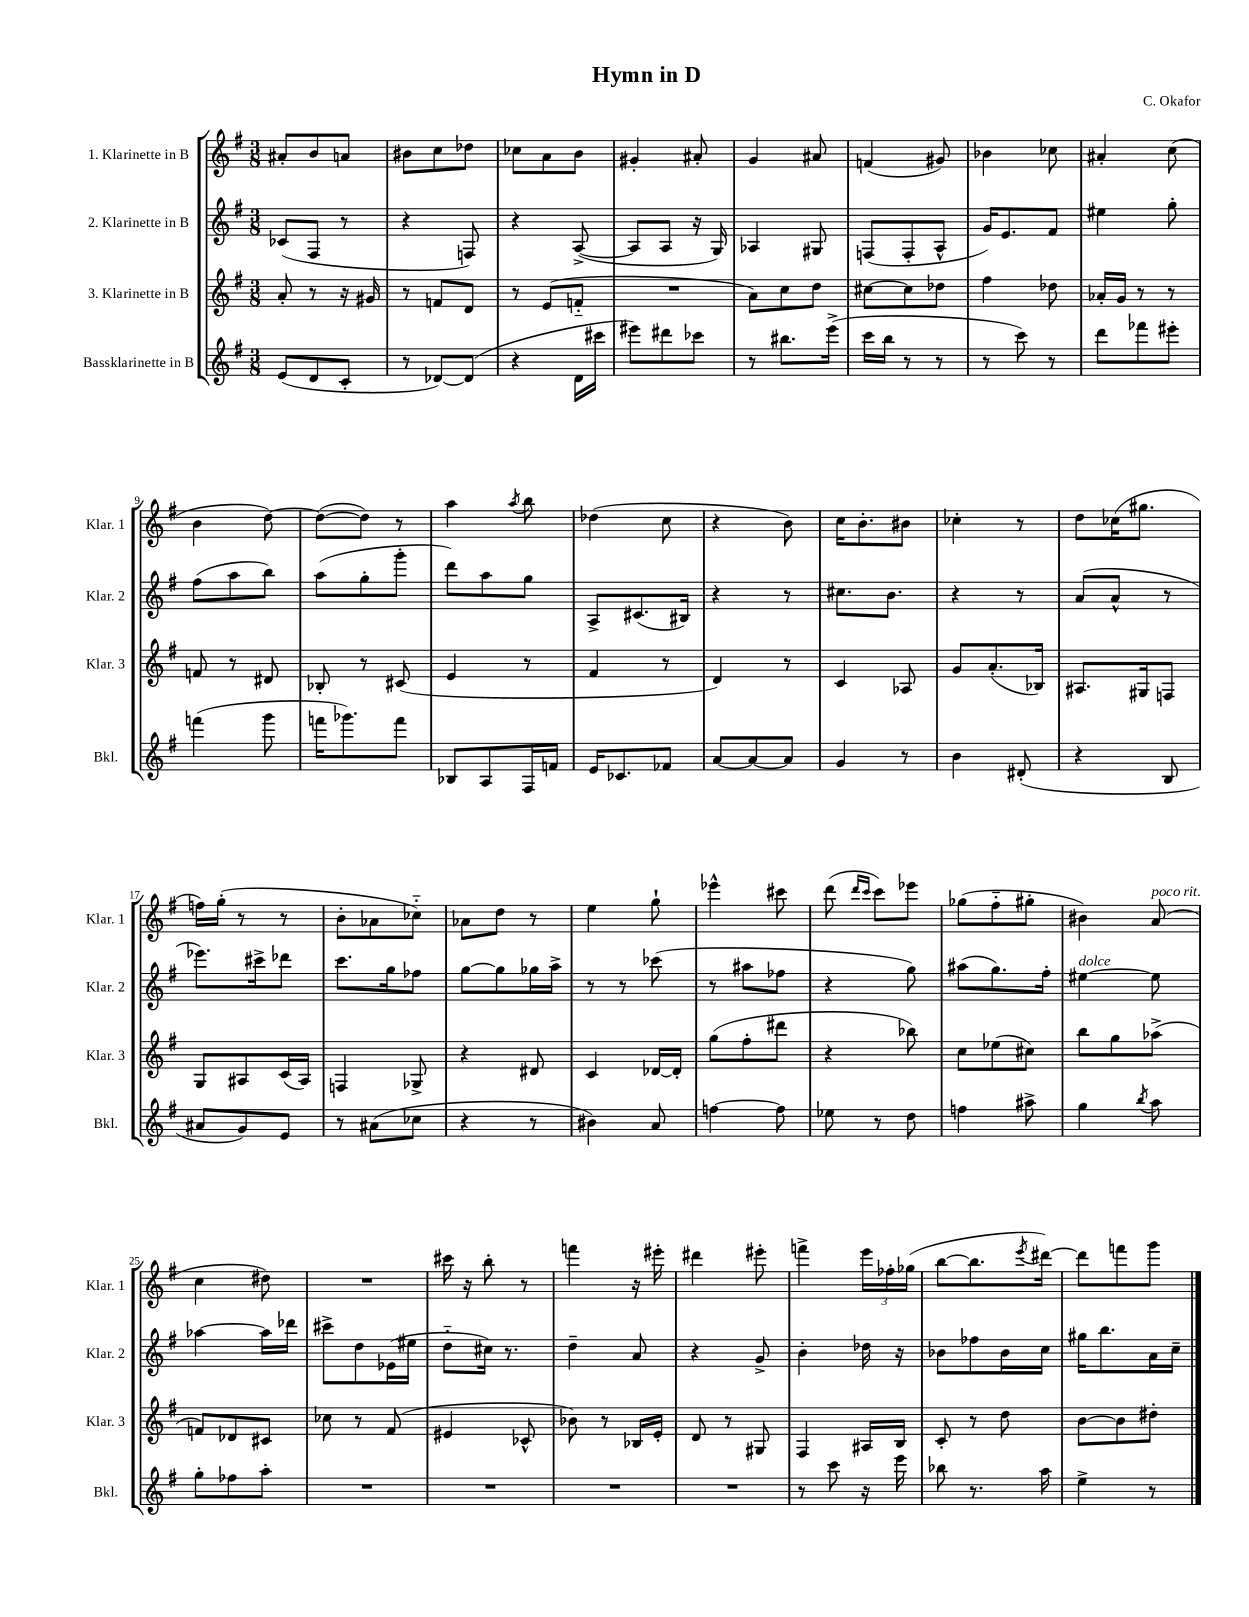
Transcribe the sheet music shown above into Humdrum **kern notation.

**kern	**kern	**kern	**kern
*staff4	*staff3	*staff2	*staff1
*clefG2	*clefG2	*clefG2	*clefG2
*k[f#]	*k[f#]	*k[f#]	*k[f#]
*M3/8	*M3/8	*M3/8	*M3/8
(8e	8a'	(8c-	8a#'
8d	8r	8F#	8b
8c'	16r	8r	8a
.	16g#	.	.
=	=	=	=
8r	8r	4r	8b#
[8d-)	8f	.	8cc
(8d-]	8d	8F)	8dd-
=	=	=	=
4r	8r	4r	8cc-
.	(8e	.	8a
16d	8f'~	([8A^	8b
16ccc#	.	.	.
=	=	=	=
8eee#)	4.r	8A]	4g#'
8ddd#	.	8A	.
8ccc-	.	16r	8a#'
.	.	16G)	.
=	=	=	=
8r	8a)	4A-	4g
8.bb#	8cc	.	.
.	8dd	8G#	8a#
(16eee^	.	.	.
=	=	=	=
16ccc	[8cc#	(8F	(4f
16bb	.	.	.
8r	8cc#]	8F'	.
8r	8dd-	8A^^	8g#)
=	=	=	=
8r	4ff#	16g)	4b-
.	.	8.e	.
8ccc)	.	.	.
8r	8dd-	8f#	8cc-
=	=	=	=
8ddd	16a-'	4ee#	4a#'
.	16g	.	.
8fff-	8r	.	.
8eee#'	8r	8gg'	(8cc
=	=	=	=
(4fff	8f	(8ff#	4b
.	8r	8aa	.
8ggg	8d#	8bb)	[8dd)
=	=	=	=
16fff	8B-'	(8aa	(8dd_
8.ggg-)	.	.	.
.	8r	8gg'	8dd])
8fff	(8c#	8ggg'	8r
=	=	=	=
8B-	4e	8ddd)	4aa
8A	.	8aa	.
.	.	.	8qaa
16F#	8r	8gg	8bb
16f	.	.	.
=	=	=	=
16e	4f#	8A^	(4dd-
8.c-	.	.	.
.	.	(8.c#	.
8f-	8r	.	8cc
.	.	16B#)	.
=	=	=	=
[8a	4d)	4r	4r
8a_	.	.	.
8a]	8r	8r	8b)
=	=	=	=
4g	4c	8.cc#	16cc
.	.	.	8.b'
.	.	8.b	.
8r	8A-	.	8b#
=	=	=	=
4b	8g	4r	4cc-'
.	(8.a'	.	.
(8d#'	.	8r	8r
.	16B-)	.	.
=	=	=	=
4r	8.A#	(8a	8dd
.	.	8a^^	(16cc-
.	16G#	.	8.gg#
8B	8F	8r	.
=	=	=	=
8a#	8G	8.eee-)	16ff)
.	.	.	(16gg'
8g)	8A#	.	8r
.	.	16ccc#^	.
8e	(16c	8ddd-	8r
.	16A#)	.	.
=	=	=	=
8r	4F	8.ccc	8b'
(8a#	.	.	8a-
.	.	16gg	.
8cc-	8G-^	8ff-	8cc-'~)
=	=	=	=
4r	4r	[8gg	8a-
.	.	8gg]	8dd
8r	8d#	16gg-	8r
.	.	16aa^	.
=	=	=	=
4b#)	4c	8r	4ee
.	.	8r	.
8a	[16d-	(8ccc-	8gg`
.	16d-']	.	.
=	=	=	=
[4ff	(8gg	8r	4eee-^^
.	8ff#'	8aa#	.
8ff]	8ddd#	8ff-	8ccc#
=	=	=	=
8ee-	4r	4r	(8ddd
.	.	.	16qqddd
.	.	.	16qqccc
8r	.	.	8ccc)
8dd	8bb-)	8gg)	8eee-
=	=	=	=
4ff	8cc	(8aa#	(8gg-
.	(8ee-	8.gg)	8ff#'~
8aa#^	8cc#)	.	8gg#'
.	.	16ff#'	.
=	=	=	=
4gg	8bb	[4ee#	4b#)
.	8gg	.	.
8qbb	.	.	.
8aa	(8aa-^	8ee#]	(8a
=	=	=	=
8gg'	8f)	[4aa-	4cc
8ff-	8d-	.	.
8aa'	8c#	16aa-]	8dd#)
.	.	16ddd-	.
=	=	=	=
4.r	8cc-	8ccc#^	4.r
.	8r	8dd	.
.	(8f#	(16e-	.
.	.	16ee#	.
=	=	=	=
4.r	4e#	8dd'~	16ccc#
.	.	.	16r
.	.	16cc#)	8bb'
.	.	8.r	.
.	8c-^^	.	8r
=	=	=	=
4.r	8b-)	4dd~	4fff
.	8r	.	.
.	16B-	8a	16r
.	16e'	.	16eee#'
=	=	=	=
4.r	8d	4r	4ddd#
.	8r	.	.
.	8G#	8g^	8eee#'
=	=	=	=
8r	4F#	4b'	4fff^
8ccc	.	.	.
16r	16A#	16dd-	24eee
.	.	.	24ff-'
16eee	16B	16r	.
.	.	.	(24gg-
=	=	=	=
8bb-	8c'	8b-	[8bb
8.r	8r	8ff-	8.bb]
.	8dd	16b-	.
.	.	.	8qeee
16aa	.	16cc	[16ddd#)
=	=	=	=
4ee^	[8b	16gg#	8ddd#]
.	.	8.bb	.
.	8b]	.	8fff
8r	8dd#'	16a	8ggg
.	.	16cc~	.
==	==	==	==
*-	*-	*-	*-
